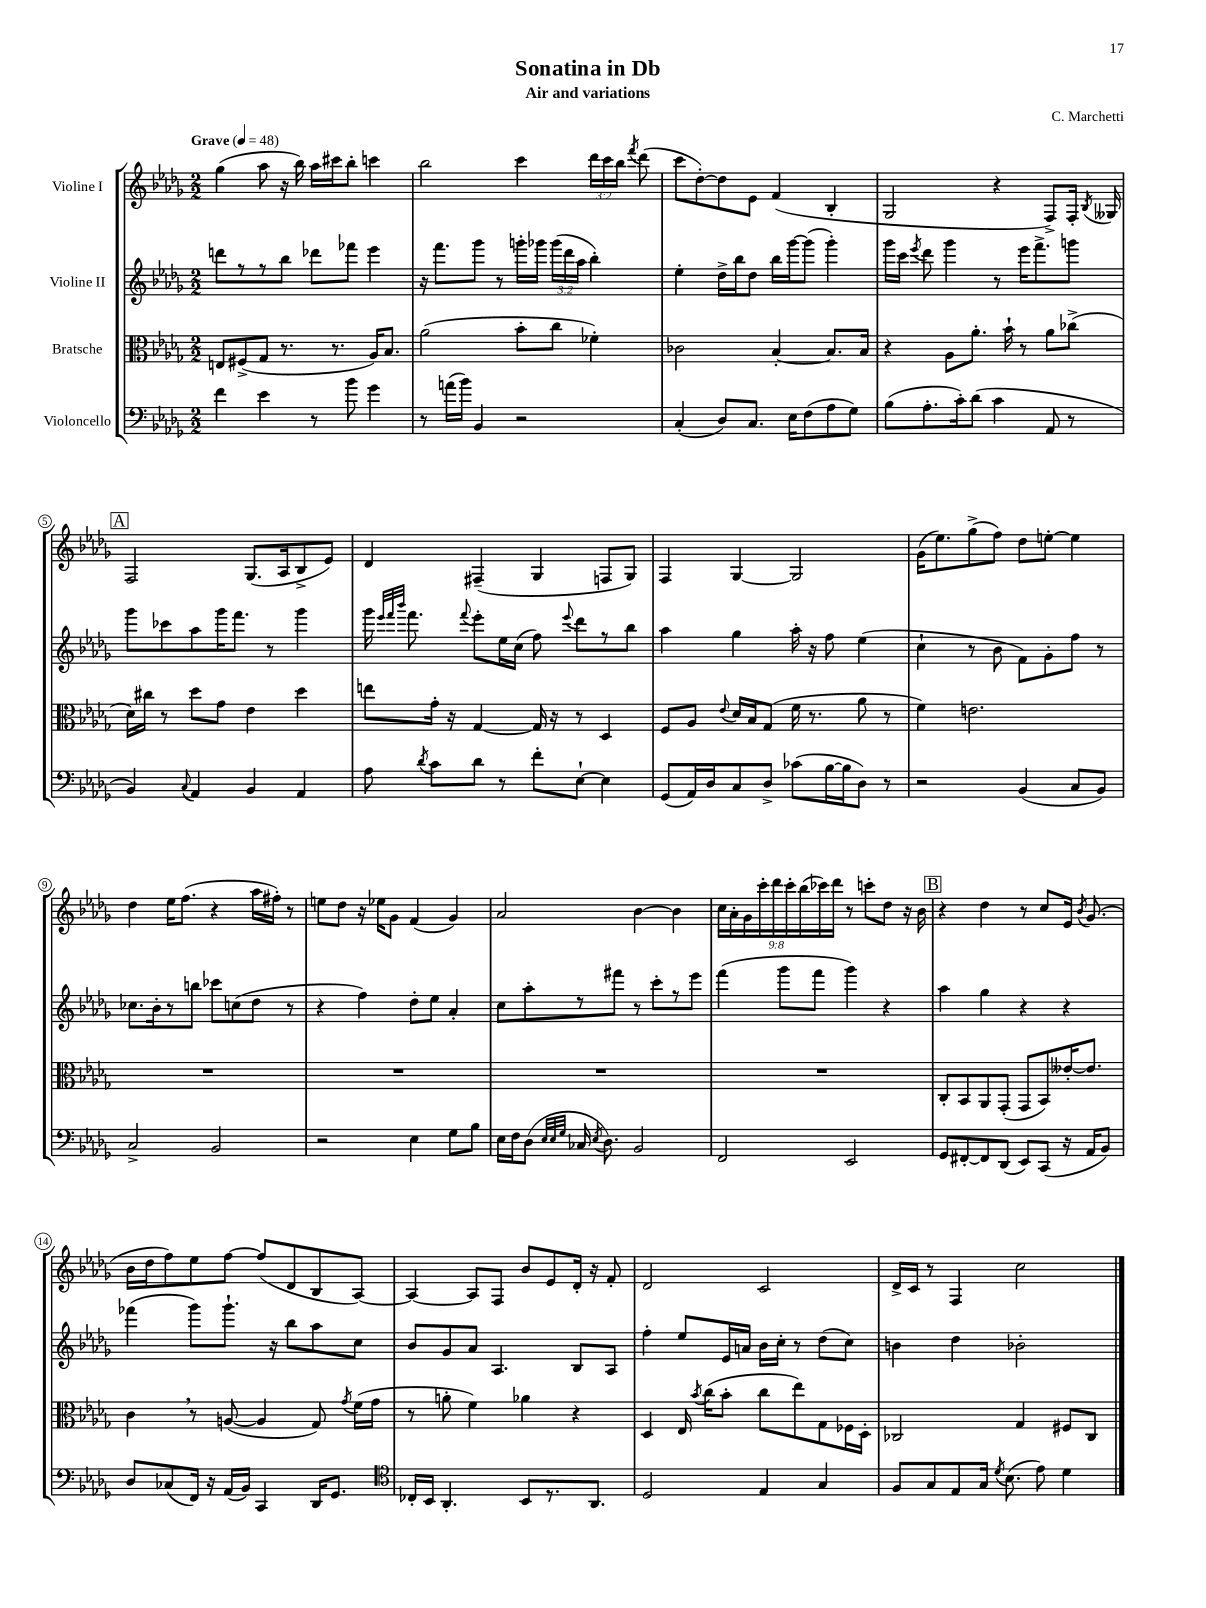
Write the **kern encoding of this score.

**kern	**kern	**kern	**kern
*part4	*part3	*part2	*part1
*staff4	*staff3	*staff2	*staff1
*I"Violoncello	*I"Bratsche	*I"Violine II	*I"Violine I
*clefF4	*clefC3	*clefG2	*clefG2
*k[b-e-a-d-g-]	*k[b-e-a-d-g-]	*k[b-e-a-d-g-]	*k[b-e-a-d-g-]
*M2/2	*M2/2	*M2/2	*M2/2
*MM48	*MM48	*MM48	*MM48
=1	=1	=1	=1
!	!	!	!LO:TX:a:B:t=Grave
4f\	8En/L	8dddn\L	(4gg-\
.	(8F#X^/	8r	.
4e-\	8G-/J	8r	8aa-\
.	8.r	8bb-\J	16r
.	.	.	16bb-\)
8r	.	8ddd-X\L	16aa-\LL
.	8.r	.	16ccc#X\J
8b-\	.	8fff-X\J	8bb-'\J
4g-\	16A-/KL)	4eee-\	4cccn\
.	8.B-/J	.	.
=2	=2	=2	=2
8r	(2a-\	16r	2bb-\
.	.	8.fff\L	.
(16an\LL	.	.	.
16b-\JJ)	.	.	.
4BB-/	.	8ggg-\J	.
.	.	8r	.
2r	8b-'\L	16gggn'\LL	4ccc\
.	.	16ggg-X\JJ	.
.	8cc\J	(24ggg-\LL	.
.	.	24ddd-\	.
.	.	24aa-\JJ	.
.	4f-X'\)	4bb-'\)	24ddd-\LL
.	.	.	24ccc\
.	.	.	24bb-\JJ
.	.	.	8qfff/
.	.	.	(8ddd-\
=3	=3	=3	=3
(4C'/	2c-X\	4ee-'\	8ccc\L
.	.	.	[8dd-'\)
8D-/L)	.	16dd-^\LL	8dd-\]
.	.	16bb-\J	.
8.C/J	.	8dd-\J	8e-\J
.	[4B-'/	16bb-\LL	(4f/
16E-\KL	.	[16ggg-\J	.
(8F\	.	(8ggg-\J]	.
8A-\	8.B-/L]	4ggg-'\)	4B-'/
8G-\J)	.	.	.
.	16B-/Jk	.	.
=4	=4	=4	=4
(8B-\L	4r	16ggg-\LL	2G-/
.	.	16ccc\JJ	.
.	.	8qeee-/	.
8.A-'\	.	8ddd-\	.
.	8A-\L	4ggg-\	.
16c'\k)	.	.	.
(8d-\J	8.a-'\J	.	.
4c\	.	8r	4r
.	16b-`\	.	.
.	8r	16eee-\KL	.
.	.	8.fff^\	.
8AA-/	8a-\L	.	8F^/L)
8r	(8cc-X^\J	8gggn\J	16F'/Jk
.	.	.	8qB-/
.	.	.	16G--X/
!!LO:LB:g=z
!!LO:REH:place=s1:t=A
=5	=5	=5	=5
4BB-/)	16d-\LL)	8ggg-\L	2F/
.	16cc#X\JJ	.	.
.	8r	8ccc-X\	.
8qqC/	.	.	.
4AA-/	8dd-\L	8aa-\	.
.	8g-\J	16ggg-\K	.
.	.	8.fff\J	.
4BB-/	4e-\	.	(8.G-/L
.	.	8r	.
.	.	.	16A-/k
4AA-/	4dd-\	4ggg-\	8B-^/
.	.	.	8e-/J)
=6	=6	=6	=6
8A-\	8een\L	16ggg-\	4d-/
.	.	32qqeee-/LLL	.
.	.	32qqfff/	.
.	.	32qqbbb-/JJJ	.
.	.	8.fff\	.
8qd-/	.	.	.
8c\L	16g-'\Jk	.	.
.	16r	.	.
.	.	8qqfff/	.
8d-\J	[4G-/	8eee-'\L	(4F#X~/
8r	.	16ee-\L	.
.	.	(16cc\JJ	.
8f'\L	16G-/]	8ff\)	4G-/
.	16r	.	.
.	.	8qqeee-/	.
[8E-`\J	8r	8ddd-\L	.
4E-\]	4D-/	8r	8Fn/L
.	.	8bb-\J	8G-/J)
=7	=7	=7	=7
(8GG-/L	8F/L	4aa-\	4F/
16AA-/L)	8A-/J	.	.
16D-/J	.	.	.
.	8qqe-/	.	.
8C/	16d-/LL	4gg-\	[4G-/
.	16B-/J	.	.
8D-^/J	(8G-/J	.	.
(8c-X\L	16f\	16aa-'\	2G-/]
.	8.r	16r	.
[16B-\L	.	8ff\	.
16B-\J]	.	.	.
8D-\J)	8a-\	(4ee-\	.
8r	8r	.	.
=8	=8	=8	=8
2r	4f\)	4cc`\	(16g-\KL
.	.	.	8.ee-\)
.	2.en\	8r	(8gg-^\
.	.	8b-\	8ff\J)
(4BB-/	.	8f\L)	8dd-\L
.	.	8g-'\	[8een'\J
8C/L	.	8ff\J	4ee\]
8BB-/J)	.	8r	.
!!LO:LB:g=z
=9	=9	=9	=9
2C^/	1r	8.cc-X\L	4dd-\
.	.	16b-'\k	.
.	.	8r	16ee-\KL
.	.	.	(8.ff\J
.	.	8bbn\J	.
2BB-/	.	8ccc-X\L	4r
.	.	(8ccn\	.
.	.	8dd-\J	16aa-\LL
.	.	.	16ff#X'\JJ)
.	.	8r	8r
=10	=10	=10	=10
2r	1r	4r	8een\L
.	.	.	8dd-\J
.	.	4ff\)	16r
.	.	.	16ee-X\KL
.	.	.	8g-\J
4E-\	.	8dd-'\L	(4f/
.	.	8ee-\J	.
8G-\L	.	4a-'/	4g-/)
8B-\J	.	.	.
=11	=11	=11	=11
16E-\LL	1r	8cc\L	2a-/
16F\J	.	.	.
(8D-\J	.	8aa-'\	.
32qqE-/LLL	.	.	.
32qqE-/	.	.	.
32qqG-/JJJ	.	.	.
16C-X/	.	8r	.
8qE-/	.	.	.
8.D-\)	.	.	.
.	.	8fff#X\J	.
2BB-/	.	8r	[4b-\
.	.	8ccc'\L	.
.	.	8r	4b-\]
.	.	8eee-\J	.
=12	=12	=12	=12
2FF/	1r	(4fff\	18cc\LL
.	.	.	18a-'\
.	.	.	18g-\
.	.	.	18ccc'\
.	.	.	18ddd-\
.	.	8ggg-\L	.
.	.	.	18ccc'\
.	.	.	(18bb-\
.	.	8fff\J	.
.	.	.	18ccc-X\)
.	.	.	18ddd-\JJ
2EE-/	.	4ggg-\)	8r
.	.	.	8cccn'\L
.	.	4r	8dd-\J
.	.	.	16r
.	.	.	16b-\
!!LO:REH:place=s1:t=B
=13	=13	=13	=13
8GG-/L	8C'/L	4aa-\	4r
[8FF#X'/	8BB-/	.	.
8FF#/]	8AA-/	4gg-\	4dd-\
(8DD-/J	(8GG-'/J	.	.
8EE-/L)	8GG-/L	4r	8r
(8CC/J	8BB-/)	.	8cc/L
16r	[16e--X'/K	4r	16e-/Jk
.	.	.	8qb-/
16AA-/KL	8.e--/J]	.	(8.g-/
8BB-/J)	.	.	.
!!LO:LB:g=z
=14	=14	=14	=14
8D-/L	4c,\	(4fff-X\	16b-\LL
.	.	.	16dd-\J
(8C-X/	.	.	8ff\)
16FF/Jk)	8r	8ggg-\L)	8ee-\
16r	.	.	.
(16AA-/LL	([8An/	8.ggg-`\J	[8ff\J
16BB-/JJ)	.	.	.
4CC/	4A/]	.	(8ff/L]
.	.	16r	.
.	.	8bb-\L	8d-/
16DD-/KL	8G-/)	8aa-\	8B-/
8.GG-/J	.	.	.
.	8qg-/	.	.
.	(16f\LL	8cc\J	[8A-/J)
.	16g-\JJ	.	.
=15	=15	=15	=15
*clefC4	*	*	*
16C-X'/LL	8r	8b-/L	4A-/_
16BB-/JJ	.	.	.
4.AA-'/	8an'\	8g-/	.
.	4f\)	8a-/J	8A-/L]
.	.	4.A-/	8F/J
8BB-/L	4a-X\	.	8b-/L
8.r	.	.	8e-/
.	4r	8B-/L	16d-'/Jk
8.AA-/J	.	.	16r
.	.	8A-/J	8f'/
=16	=16	=16	=16
2D-/	4D-/	4ff'\	2d-/
.	16E-/	8ee-/L	.
.	8qb-/	.	.
.	(16cc\KL	.	.
.	8b-'\J	16e-/L	.
.	.	16an/JJ	.
4E-/	8cc\L	16b-\LL	2c/
.	.	16cc'\JJ	.
.	8ee-\)	8r	.
4G-/	8G-\	(8dd-\L	.
.	16F-X\L	8cc\J)	.
.	16D-'\JJ	.	.
=17	=17	=17	=17
8F/L	2C-X/	4bn\	16d-^/LL
.	.	.	16c/JJ
8G-/	.	.	8r
8E-/	.	4dd-\	4F/
16G-/Jk	.	.	.
8qd-/	.	.	.
(8.B-\	.	.	.
.	4G-/	2b-X'\	2cc\
8e-\)	.	.	.
4d-\	8F#X/L	.	.
.	8C-/J	.	.
==	==	==	==
*-	*-	*-	*-
